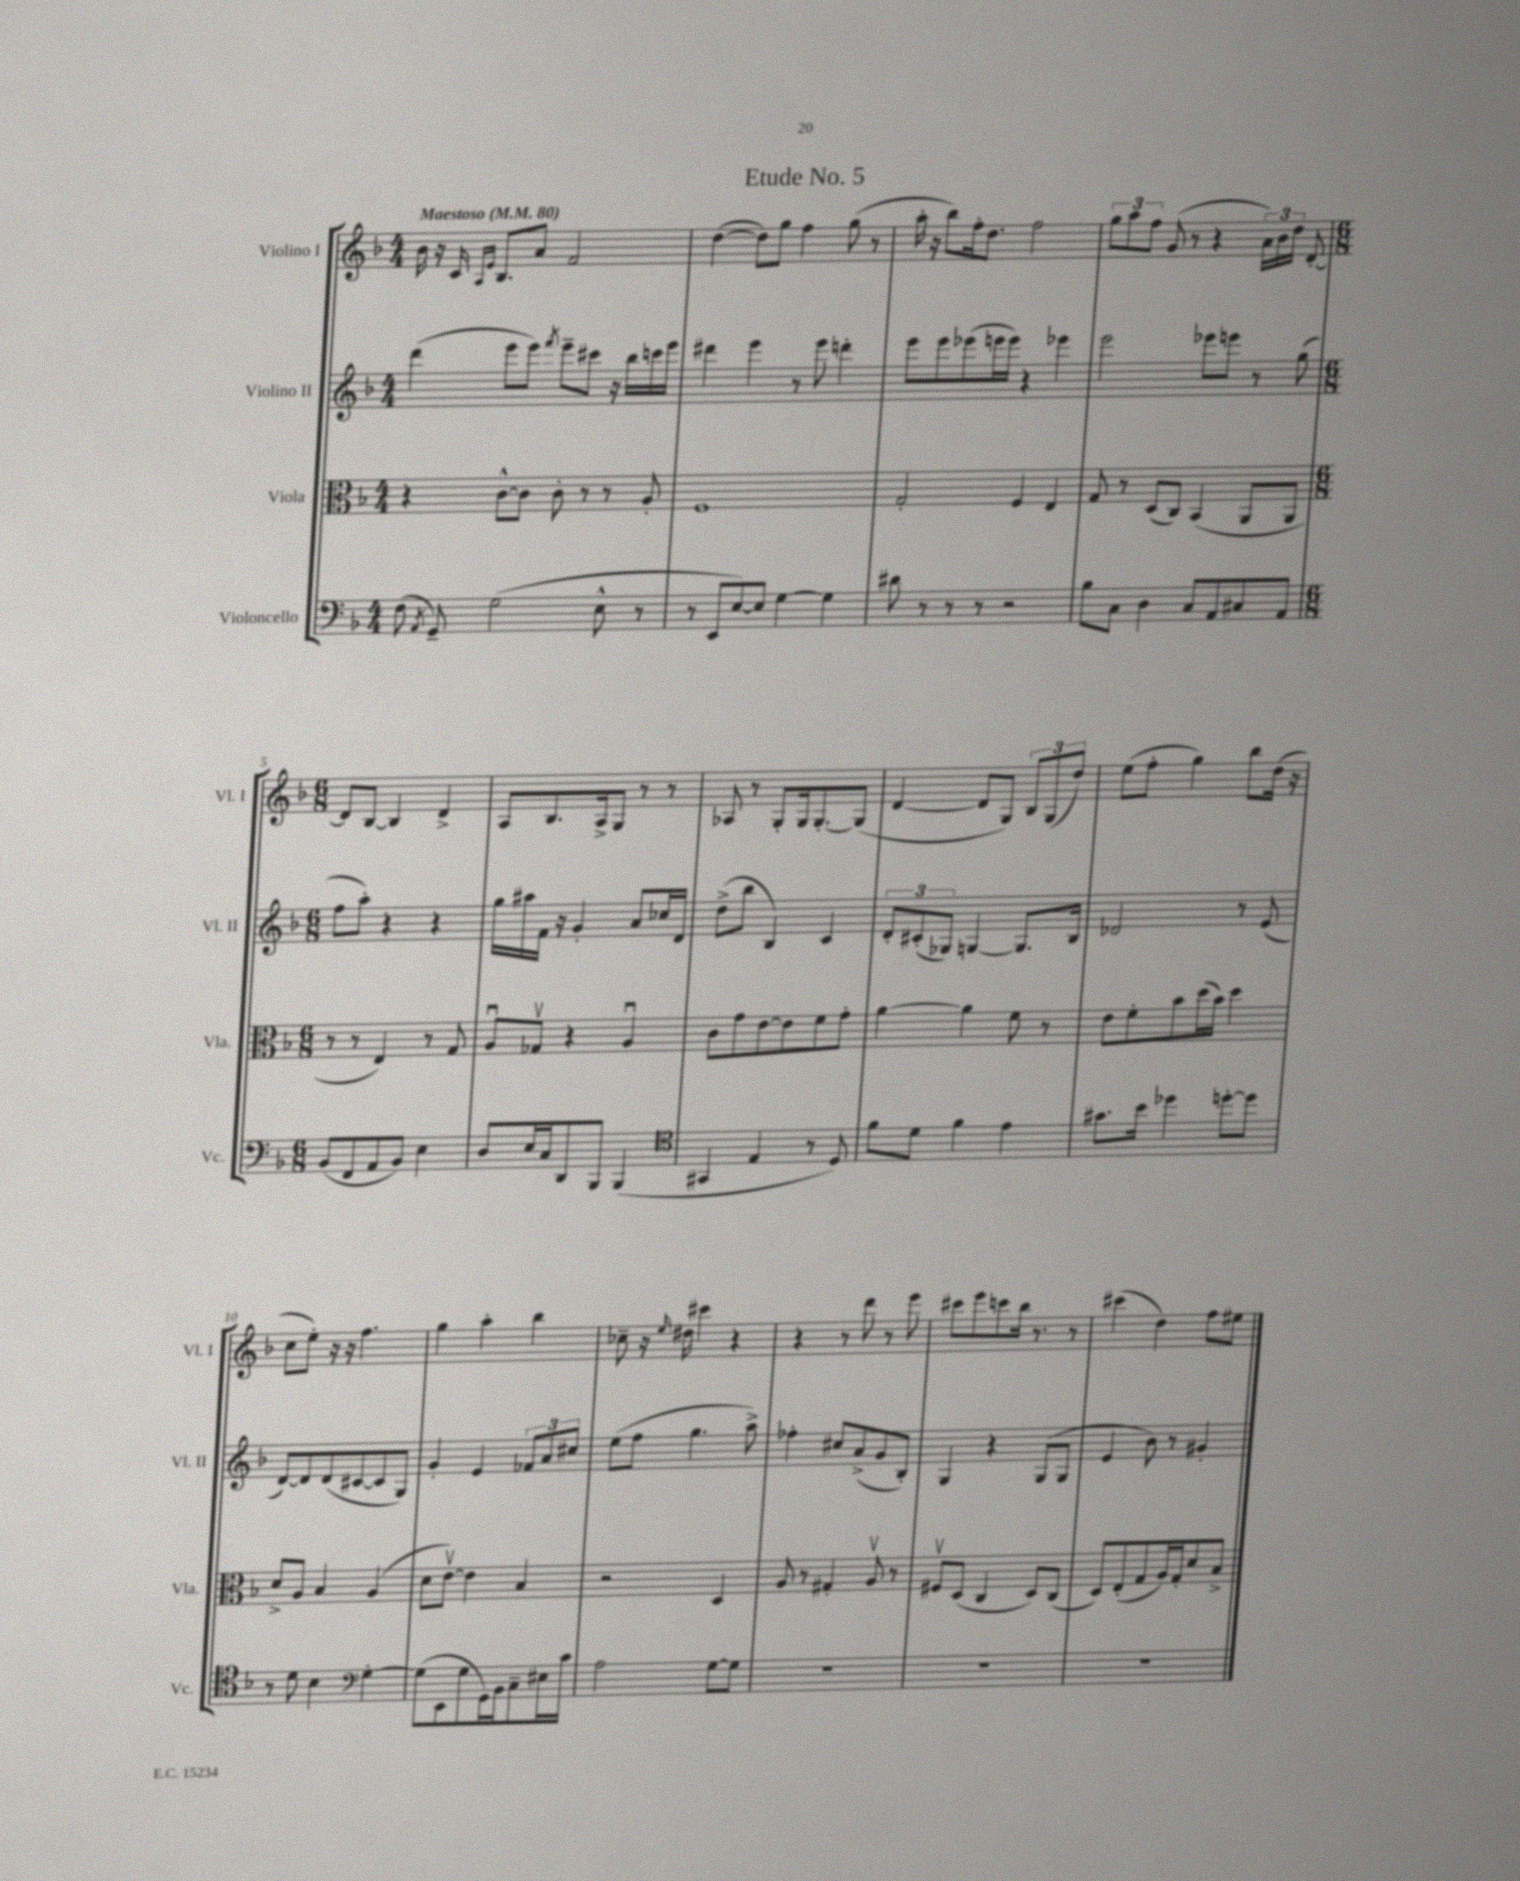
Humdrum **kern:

**kern	**kern	**kern	**kern
*part4	*part3	*part2	*part1
*staff4	*staff3	*staff2	*staff1
*I"Violoncello	*I"Viola	*I"Violino II	*I"Violino I
*I'Vc.	*I'Vla.	*I'Vl. II	*I'Vl. I
*clefF4	*clefC3	*clefG2	*clefG2
*k[b-]	*k[b-]	*k[b-]	*k[b-]
*M4/4	*M4/4	*M4/4	*M4/4
*MM80	*MM80	*MM80	*MM80
=1	=1	=1	=1
!	!	!	!LO:TX:a:B:t=Maestoso
(8F\	4r	(4ddd\	16b-\
.	.	.	16r
8qAA/	.	.	.
8GG~/)	.	.	16c/
.	.	.	16qqA/LL
.	.	.	16qqe/JJ
.	.	.	8.B-/L
(2G\	[8c^^\L	8eee\L	.
.	8c\J]	8eee\J)	8a/J
.	.	8qfff/	.
.	8c'\	8eee~\L	2f/
.	8r	8ccc#X\J	.
8E^^\	8r	16r	.
.	.	16bb-\LL	.
8r	8A'/	16cccn\	.
.	.	16eee\JJ	.
=2	=2	=2	=2
8r	1F	4ddd#X\	([4dd\
8EE/L	.	.	.
[8E/)	.	4eee\	8dd\L])
8E/J]	.	.	8gg\J
[4G\	.	8r	4ff\
.	.	8eee\	.
4G\]	.	4dddn'\	(8gg\
.	.	.	8r
=3	=3	=3	=3
8d#X\	2G'/	8eee\L	16aa'\
.	.	.	16r
8r	.	8eee\	8bb-\L)
8r	.	(8eee-X\	16ff'\k
.	.	.	8.dd\J
8r	.	16eeen\L	.
.	.	16eee\JJ)	.
2r	4F/	4r	2ff\
.	4E/	4eee-X\	.
=4	=4	=4	=4
8B-\L	8G/	2eee\	12gg\L
.	.	.	12aa\
8C\J	8r	.	.
.	.	.	12ff\J
4D\	(8D/L	.	(8g/
.	8C/J)	.	8r
8C/L	(4BB-/	8eee-X\L	4r
8AA/	.	8eeen\J	.
8C#X/	8AA/L	8r	24a\LL)
.	.	.	24b-\
.	.	.	24dd\JJ
8AA/J	8AA/J	(8gg\	[8d'/
!!LO:LB:g=z
=5	=5	=5	=5
*M6/8	*M6/8	*M6/8	*M6/8
(8BB-/L	8r	8ff\L	8d/L]
8FF/	8r	8aa'\J)	[8B-/J
8AA/	4E/)	4r	4B-/]
8BB-/J)	.	.	.
4E\	8r	4r	4d^/
.	8G/	.	.
=6	=6	=6	=6
8D/L	8Au/L	16gg\LL	8A/L
.	.	16aa#X\	.
16E/L	8G-Xv/J	16f\JJ	8.B-/
16C/J	.	16r	.
8DD/	4r	4g'/	.
.	.	.	16A^/k
8BBB-/J	.	.	8G/J
(4BBB-/	4Au/	8a/L	8r
.	.	16cc-X/L	8r
.	.	16d/JJ	.
=7	=7	=7	=7
*clefC4	*	*	*
4GG#X/	8c\L	(8dd^\L	8A-X/
.	8g\	8bb-\J	8r
4E/	[8e\	4B-/)	8G'/L
.	8e\]	.	16G/k
.	.	.	[8.G'/
8r	8f\	4c/	.
8D/)	8g'\J	.	(8G/J]
=8	=8	=8	=8
8f\L	[4a\	12d'/L	[4d/
.	.	(12c#X'/	.
8d\J	.	.	.
.	.	12G-X/J)	.
4f\	4a\]	[4Gn/	8d/L]
.	.	.	8G/J)
4e\	8f\	8.G/L]	12B-/L
.	.	.	(12G/
.	8r	.	.
.	.	.	12dd/J)
.	.	16B-/Jk	.
=9	=9	=9	=9
8.g#X\L	8e\L	2d-X/	(8ee\L
.	8f'\	.	8ff'\J
16b-\Jk	.	.	.
4dd-X\	8b-\	.	4gg\)
.	(16dd\L	.	.
.	16b-\JJ)	.	.
[8ddn'\L	4dd\	8r	8bb-\L
8dd\J]	.	(8e/	(16dd\Jk
.	.	.	16r
!!LO:LB:g=z
=10	=10	=10	=10
8r	8d^/L	[8d/L)	8cc\L
8d\	8A/J	8d/]	8ee'\J)
4B-\	4B-/	(8d/	16r
.	.	.	16r
.	.	[8c#X/	4.ff\
*clefF4	*	*	*
[4G'\	(4A/	8c#/]	.
.	.	8G/J)	.
=11	=11	=11	=11
(8G\L]	8d\L	4g'/	4gg\
8EE\	[8ev\J)	.	.
8G\	4e\]	4e/	4aa'\
16GG\L)	.	.	.
16BB-\J	.	.	.
8C~\	4B-/	12f-X/L	4bb-\
.	.	12a/	.
16E#X\L	.	.	.
.	.	12cc#X/J	.
16c\JJ	.	.	.
=12	=12	=12	=12
2A\	2r	(8ee\L	8cc-X~\
.	.	8ff\J	16r
.	.	.	16qqee/
.	.	.	16dd#X\
.	.	4.gg\	4ccc#X\
[8G\L	4D/	.	4r
8G\J]	.	8aa^\)	.
=13	=13	=13	=13
2.r	8A/	4ff-X'\	4r
.	8r	.	.
.	4G#X'/	8cc#X/L	8r
.	.	(8a^/	8ddd\
.	8Av/	8g/	8r
.	8r	8B-'/J)	8eee\
=14	=14	=14	=14
2.r	8F#Xv/L	4G/	8ccc#X\L
.	(8D/J	.	8eee\
.	4C/	4r	8cccn\
.	.	.	16bb-\Jk
.	.	.	8.r
.	8D/L)	(8G/L	.
.	(8C/J	8G/J	8r
=15	=15	=15	=15
2.r	8D/L)	4e/	(4ccc#X\
.	(8E'/	.	.
.	8G/	8b-\)	4dd\)
.	16A/L)	8r	.
.	16G'/J	.	.
.	8d/	4g#X'/	8ff\L
.	8B-^/J	.	8ee#X\J
==	==	==	==
*-	*-	*-	*-
